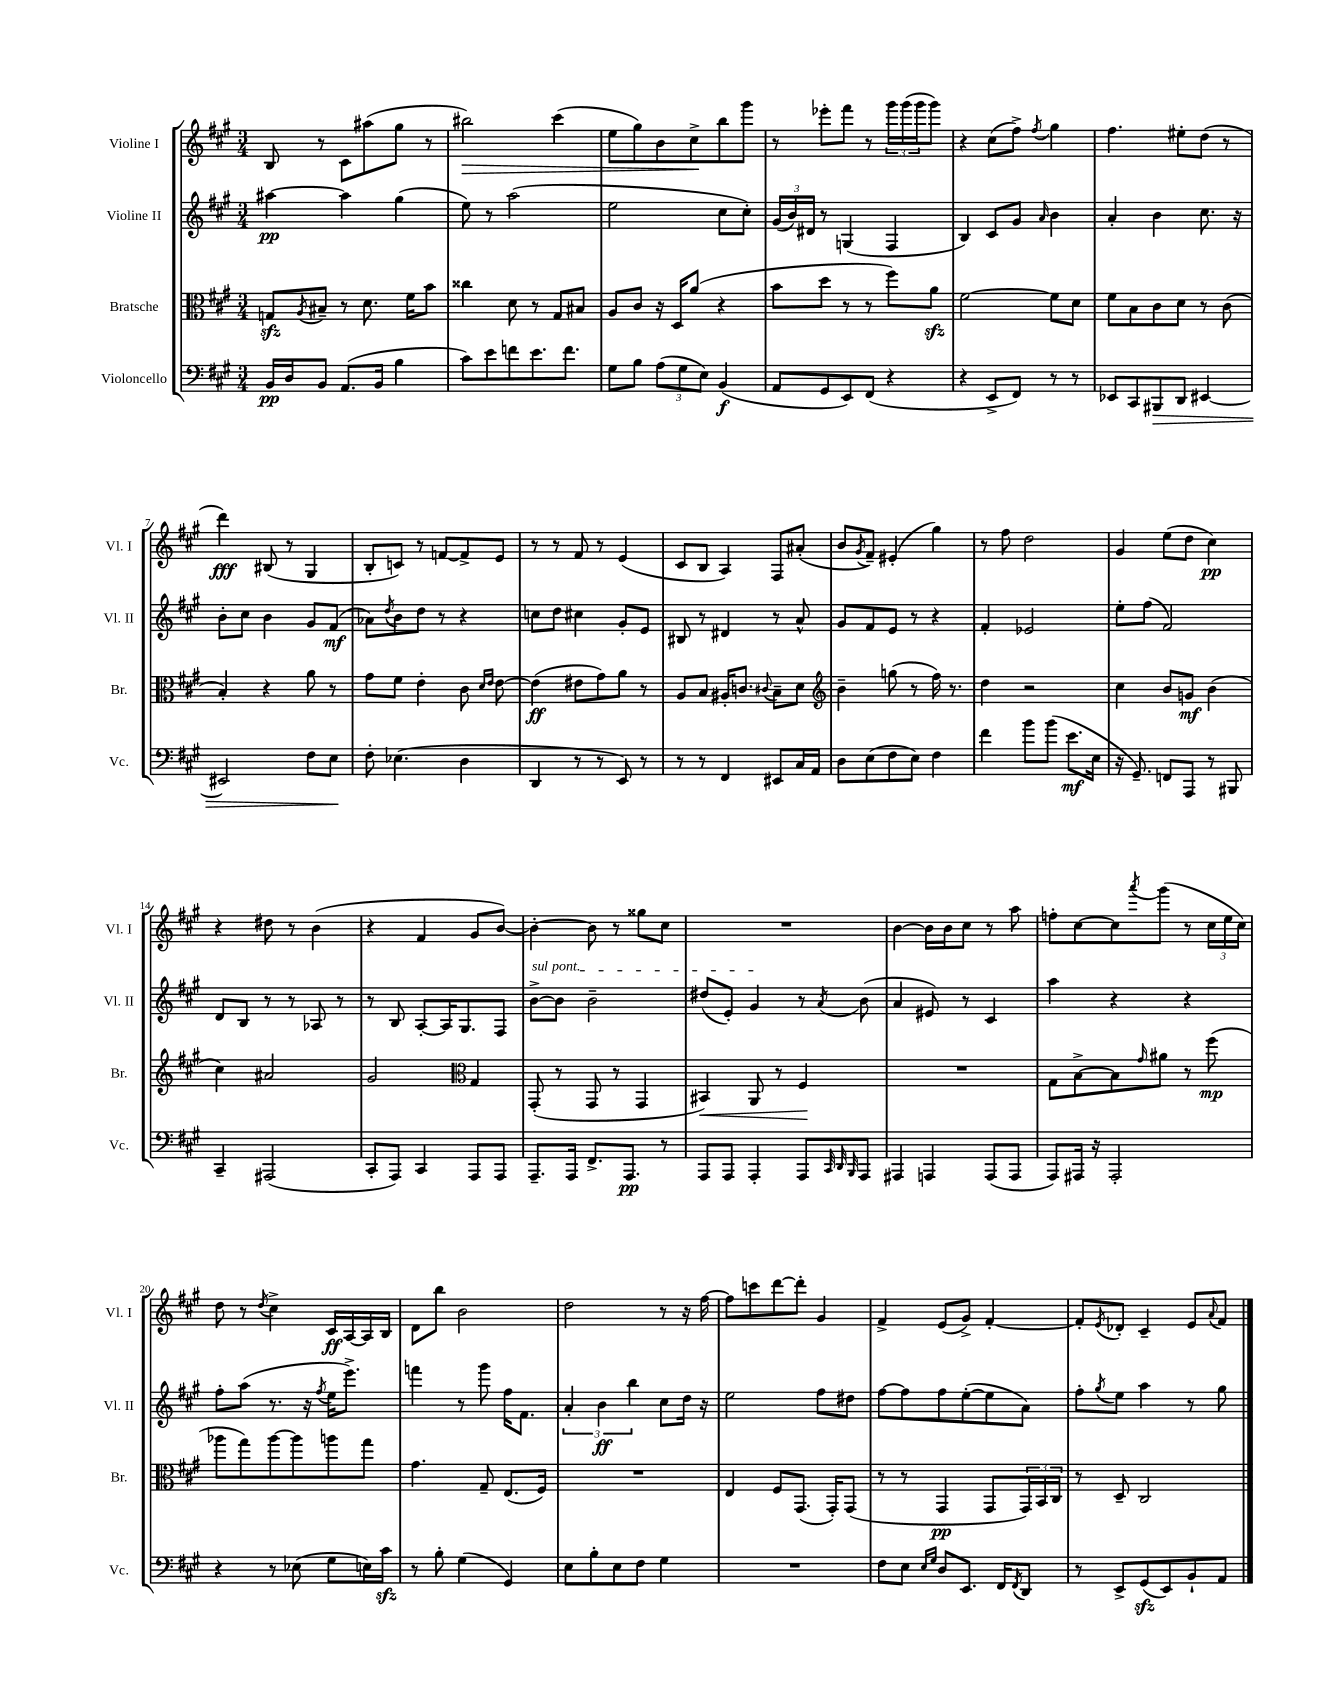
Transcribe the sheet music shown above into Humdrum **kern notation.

**kern	**dynam	**kern	**dynam	**kern	**dynam	**kern	**dynam
*part4	*part4	*part3	*part3	*part2	*part2	*part1	*part1
*staff4	*staff4	*staff3	*staff3	*staff2	*staff2	*staff1	*staff1
*I"Violoncello	*	*I"Bratsche	*	*I"Violine II	*	*I"Violine I	*
*I'Vc.	*	*I'Br.	*	*I'Vl. II	*	*I'Vl. I	*
*clefF4	*	*clefC3	*	*clefG2	*	*clefG2	*
*k[f#c#g#]	*	*k[f#c#g#]	*	*k[f#c#g#]	*	*k[f#c#g#]	*
*M3/4	*	*M3/4	*	*M3/4	*	*M3/4	*
=1	=1	=1	=1	=1	=1	=1	=1
16BB/LL	pp	8Gnzz/L	.	[4aa#X\	pp	8B/	.
16D/J	.	.	.	.	.	.	.
.	.	8qA/	.	.	.	.	.
8BB/J	.	8B#X~/J	.	.	.	8r	.
(8.AA/L	.	8r	.	4aa#\]	.	8c#\L	.
.	.	8.d\	.	.	.	(8aa#X\	.
16BB/Jk	.	.	.	.	.	.	.
4B\	.	.	.	(4gg#\	.	8gg#\J	.
.	.	16f#\KL	.	.	.	.	.
.	.	8b\J	.	.	.	8r	.
=2	=2	=2	=2	=2	=2	=2	=2
!	!	!	!	!	!	!	!LO:HP:b
8c#\L)	.	4cc##X\	.	8ee\)	.	2bb#X\)	>
8e\	.	.	.	8r	.	.	.
8fn\	.	8d\	.	(2aa\	.	.	.
8.e\	.	8r	.	.	.	.	.
.	.	8G#/L	.	.	.	(4ccc#\	.
8.f\J	.	.	.	.	.	.	.
.	.	8B#X/J	.	.	.	.	.
=3	=3	=3	=3	=3	=3	=3	=3
8G#\L	.	8A/L	.	2ee\	.	8ee\L	.
8B\J	.	8c#/J	.	.	.	8gg#\)	.
(12A\L	.	16r	.	.	.	8b\	.
.	.	16D/KL	.	.	.	.	.
12G#\	.	.	.	.	.	.	.
.	.	(8a/J	.	.	.	8cc#^\	.
12E\J)	.	.	.	.	.	.	.
(4BB/	f	4r	.	8cc#\L	.	8bb\	]
.	.	.	.	8cc#'\J)	.	8ggg#\J	.
=4	=4	=4	=4	=4	=4	=4	=4
8AA/L	.	8b\L	.	(24g#/LL	.	8r	.
.	.	.	.	24b/)	.	.	.
.	.	.	.	24d#X/JJ	.	.	.
8GG#/	.	8dd\J	.	8r	.	8eee-X'\L	.
8EE/)	.	8r	.	(4Gn/	.	8fff#\J	.
(8FF#/J	.	8r	.	.	.	8r	.
4r	.	8ff#\L)	.	4F#/	.	24ggg#\LL	.
.	.	.	.	.	.	(24ggg#\	.
.	.	.	.	.	.	24ggg#\J	.
.	.	8azz\J	.	.	.	8ggg#\J)	.
=5	=5	=5	=5	=5	=5	=5	=5
4r	.	[2f#\	.	4B/)	.	4r	.
8EE^/L	.	.	.	8c#/L	.	(8cc#\L	.
8FF#/J)	.	.	.	8g#/J	.	8ff#^\J)	.
.	.	.	.	16qqa/	.	8qff#/	.
8r	.	8f#\L]	.	4b\	.	4gg#\	.
8r	.	8d\J	.	.	.	.	.
=6	=6	=6	=6	=6	=6	=6	=6
8EE-X/L	.	8f#\L	.	4a'/	.	4.ff#\	.
8CC#/	.	8B\	.	.	.	.	.
!	!LO:HP:b	!	!	!	!	!	!
8BBB#X/	>	8c#\	.	4b\	.	.	.
8DD/J	.	8d\J	.	.	.	8ee#X'\L	.
[4EE#X/	.	8r	.	8.cc#\	.	(8dd\J	.
.	.	(8c#\	.	.	.	8r	.
.	.	.	.	16r	.	.	.
!!LO:LB:g=z
=7	=7	=7	=7	=7	=7	=7	=7
2EE#X/]	.	4B'/)	.	8b'\L	.	4ddd\)	fff
.	.	.	.	8cc#\J	.	.	.
.	.	4r	.	4b\	.	(8B#X/	.
.	.	.	.	.	.	8r	.
8F#\L	.	8a\	.	8g#/L	.	4G#/	.
8E\J	.	8r	.	(8f#/J	mf	.	.
.	]	.	.	.	.	.	.
=8	=8	=8	=8	=8	=8	=8	=8
8F#'\	.	8g#\L	.	8a-X\L)	.	8B'/L	.
.	.	.	.	8qdd/	.	.	.
(4.E-X\	.	8f#\J	.	8b\	.	8cn/J)	.
.	.	4e'\	.	8dd\J	.	8r	.
.	.	.	.	8r	.	[8fn/L	.
4D\	.	8c#\	.	4r	.	8f^/]	.
.	.	16qqd/LL	.	.	.	.	.
.	.	16qqe/JJ	.	.	.	.	.
.	.	[8e\	.	.	.	8e/J	.
=9	=9	=9	=9	=9	=9	=9	=9
4DD/	.	(4e\]	ff	8ccn\L	.	8r	.
.	.	.	.	8dd\J	.	8r	.
8r	.	8e#X\L	.	4cc#X\	.	8f#/	.
8r	.	8g#\)	.	.	.	8r	.
8EE/)	.	8a\J	.	8g#'/L	.	(4e/	.
8r	.	8r	.	8e/J	.	.	.
=10	=10	=10	=10	=10	=10	=10	=10
8r	.	8A/L	.	8B#X/	.	8c#/L	.
8r	.	8B/J	.	8r	.	8B/J	.
4FF#/	.	16A#X'/KL	.	4d#X/	.	4A/)	.
.	.	8.cn/J	.	.	.	.	.
.	.	8qqc#X/	.	.	.	.	.
8EE#X/L	.	8B~\L	.	8r	.	8F#/L	.
16C#/L	.	8d\J	.	8a^^/	.	(8a#X'/J	.
16AA/JJ	.	.	.	.	.	.	.
=11	=11	=11	=11	=11	=11	=11	=11
*	*	*clefG2	*	*	*	*	*
8D\L	.	4b~\	.	8g#/L	.	8b/L	.
.	.	.	.	.	.	8qg#/	.
(8E\	.	.	.	8f#/	.	8f#~/J)	.
8F#\	.	(8ggn\	.	8e/J	.	(4e#X'/	.
8E\J)	.	8r	.	8r	.	.	.
4F#\	.	16ff#\)	.	4r	.	4gg#\)	.
.	.	8.r	.	.	.	.	.
=12	=12	=12	=12	=12	=12	=12	=12
4f#\	.	4dd\	.	4f#'/	.	8r	.
.	.	.	.	.	.	8ff#\	.
8b\L	.	2r	.	2e-X/	.	2dd\	.
(8b\J	.	.	.	.	.	.	.
8.e\L	mf	.	.	.	.	.	.
16E\Jk	.	.	.	.	.	.	.
=13	=13	=13	=13	=13	=13	=13	=13
16r	.	4cc#\	.	8ee'\L	.	4g#/	.
8.GG#~/)	.	.	.	.	.	.	.
.	.	.	.	(8ff#\J	.	.	.
8FFn/L	.	8b/L	.	2f#/)	.	(8ee\L	.
8AAA/J	.	8gn/J	mf	.	.	8dd\J	.
8r	.	(4b\	.	.	.	4cc#\)	pp
8BBB#X/	.	.	.	.	.	.	.
!!LO:LB:g=z
=14	=14	=14	=14	=14	=14	=14	=14
4CC#~/	.	4cc#\)	.	8d/L	.	4r	.
.	.	.	.	8B/J	.	.	.
(2AAA#X/	.	2a#X/	.	8r	.	8dd#X\	.
.	.	.	.	8r	.	8r	.
.	.	.	.	8A-X/	.	(4b\	.
.	.	.	.	8r	.	.	.
=15	=15	=15	=15	=15	=15	=15	=15
8CC#'/L	.	2g#/	.	8r	.	4r	.
8AAA/J)	.	.	.	8B/	.	.	.
4CC#/	.	.	.	[8A'/L	.	4f#/	.
.	.	.	.	16A/K]	.	.	.
.	.	.	.	8.G#/	.	.	.
*	*	*clefC3	*	*	*	*	*
8AAA/L	.	4G#/	.	.	.	8g#/L	.
8AAA/J	.	.	.	8F#/J	.	[8b/J)	.
=16	=16	=16	=16	=16	=16	=16	=16
!	!	!	!	!LO:TX:a:i:t=sul pont.	!	!	!
8.AAA~/L	.	(8GG#'/	.	[8b^\L	.	4b'\_	.
.	.	8r	.	8b\J]	.	.	.
16AAA/Jk	.	.	.	.	.	.	.
8.FF#^/L	.	8GG#/	.	2b~\	.	8b\]	.
.	.	8r	.	.	.	8r	.
8.AAA/J	pp	.	.	.	.	.	.
.	.	4GG#/	.	.	.	8gg##X\L	.
8r	.	.	.	.	.	8cc#\J	.
=17	=17	=17	=17	=17	=17	=17	=17
!	!	!	!LO:HP:b	!	!	!	!
8AAA/L	.	4BB#X/)	<	(8dd#X/L	.	2.r	.
8AAA/J	.	.	.	8e'/J)	.	.	.
4AAA'/	.	8AA/	.	4g#/	.	.	.
.	.	8r	.	.	.	.	.
8AAA/L	.	4F#/	.	8r	.	.	.
32qqCC#/	.	.	.	.	.	.	.
32qqDD/	.	.	.	.	.	.	.
32qqBBB/	.	.	.	8qa/	.	.	.
8AAA/J	.	.	.	(8b\	.	.	.
.	.	.	[	.	.	.	.
=18	=18	=18	=18	=18	=18	=18	=18
4AAA#X/	.	2.r	.	4a/	.	[4b\	.
4AAAn/	.	.	.	8e#X/)	.	16b\LL]	.
.	.	.	.	.	.	16b\J	.
.	.	.	.	8r	.	8cc#\J	.
(8AAA/L	.	.	.	4c#/	.	8r	.
8AAA/J	.	.	.	.	.	8aa\	.
=19	=19	=19	=19	=19	=19	=19	=19
8AAA/L)	.	8G#\L	.	4aa\	.	8ffn'\L	.
16AAA#X/Jk	.	[8B^\	.	.	.	[8cc#\	.
16r	.	.	.	.	.	.	.
2AAA#'/	.	8B\]	.	4r	.	8cc#\]	.
.	.	16qqg#/	.	.	.	8qaaa/	.
.	.	8a#X\J	.	.	.	(8ggg#\J	.
.	.	8r	.	4r	.	8r	.
.	.	(8ff#\	mp	.	.	24cc#\LL	.
.	.	.	.	.	.	24ee\	.
.	.	.	.	.	.	24cc#\JJ)	.
!!LO:LB:g=z
=20	=20	=20	=20	=20	=20	=20	=20
4r	.	8aa-X\L	.	8ff#'\L	.	8dd\	.
.	.	8gg#\)	.	(8aa\J	.	8r	.
.	.	.	.	.	.	8qdd/	.
8r	.	[8aa-\	.	8.r	.	4cc#^\	.
(8E-X\	.	8aa-\]	.	.	.	.	.
.	.	.	.	16r	.	.	.
.	.	.	.	8qff#/	.	.	.
8G#\L	.	8aan\	.	16ee\KL	.	16c#/LL	ff
.	.	.	.	8.eee^\J)	.	[16A/	.
16En\L)	.	8gg#\J	.	.	.	16A/]	.
16c#zz\JJ	.	.	.	.	.	16B/JJ	.
=21	=21	=21	=21	=21	=21	=21	=21
8r	.	4.g#\	.	4fffn\	.	8d\L	.
8B'\	.	.	.	.	.	8bb\J	.
(4G#\	.	.	.	8r	.	2b\	.
.	.	8G#~/	.	8ggg#\	.	.	.
4GG#/)	.	(8.E/L	.	16ff#\KL	.	.	.
.	.	.	.	8.f#\J	.	.	.
.	.	16F#/Jk)	.	.	.	.	.
=22	=22	=22	=22	=22	=22	=22	=22
8E\L	.	2.r	.	6a'/	.	2dd\	.
8B'\	.	.	.	.	.	.	.
.	.	.	.	6b\	ff	.	.
8E\	.	.	.	.	.	.	.
.	.	.	.	6bb\	.	.	.
8F#\J	.	.	.	.	.	.	.
4G#\	.	.	.	8cc#\L	.	8r	.
.	.	.	.	16dd\Jk	.	16r	.
.	.	.	.	16r	.	[16ff#\	.
=23	=23	=23	=23	=23	=23	=23	=23
2.r	.	4E/	.	2ee\	.	8ff#\L]	.
.	.	.	.	.	.	8cccn\	.
.	.	8F#/L	.	.	.	[8ddd\	.
.	.	(8.GG#/J	.	.	.	8ddd'\J]	.
.	.	.	.	8ff#\L	.	4g#/	.
.	.	16GG#'/KL)	.	.	.	.	.
.	.	(8GG#/J	.	8dd#X\J	.	.	.
=24	=24	=24	=24	=24	=24	=24	=24
8F#\L	.	8r	.	[8ff#\L	.	4f#^/	.
8E\J	.	8r	.	8ff#\]	.	.	.
16qqE/LL	.	.	.	.	.	.	.
16qqG#/JJ	.	.	.	.	.	.	.
8D/L	.	4GG#/	pp	8ff#\	.	(8e/L	.
8.EE/J	.	.	.	([8ee'\	.	8g#^/J)	.
.	.	8GG#/L	.	8ee\]	.	[4f#'/	.
16FF#/KL	.	.	.	.	.	.	.
8qFF#/	.	.	.	.	.	.	.
8DD/J	.	24GG#/L)	.	8a\J)	.	.	.
.	.	24BB/	.	.	.	.	.
.	.	24C#/JJ	.	.	.	.	.
=25	=25	=25	=25	=25	=25	=25	=25
8r	.	8r	.	8ff#'\L	.	8f#'/L]	.
.	.	.	.	8qgg#/	.	8qe/	.
8EE^/L	.	8D~/	.	8ee\J	.	8d-X'/J	.
(8GG#zz/	.	2C#/	.	4aa\	.	4c#~/	.
8EE/)	.	.	.	.	.	.	.
8BB`/	.	.	.	8r	.	8e/L	.
.	.	.	.	.	.	8qqa/	.
8AA/J	.	.	.	8gg#\	.	8f#/J	.
==	==	==	==	==	==	==	==
*-	*-	*-	*-	*-	*-	*-	*-
